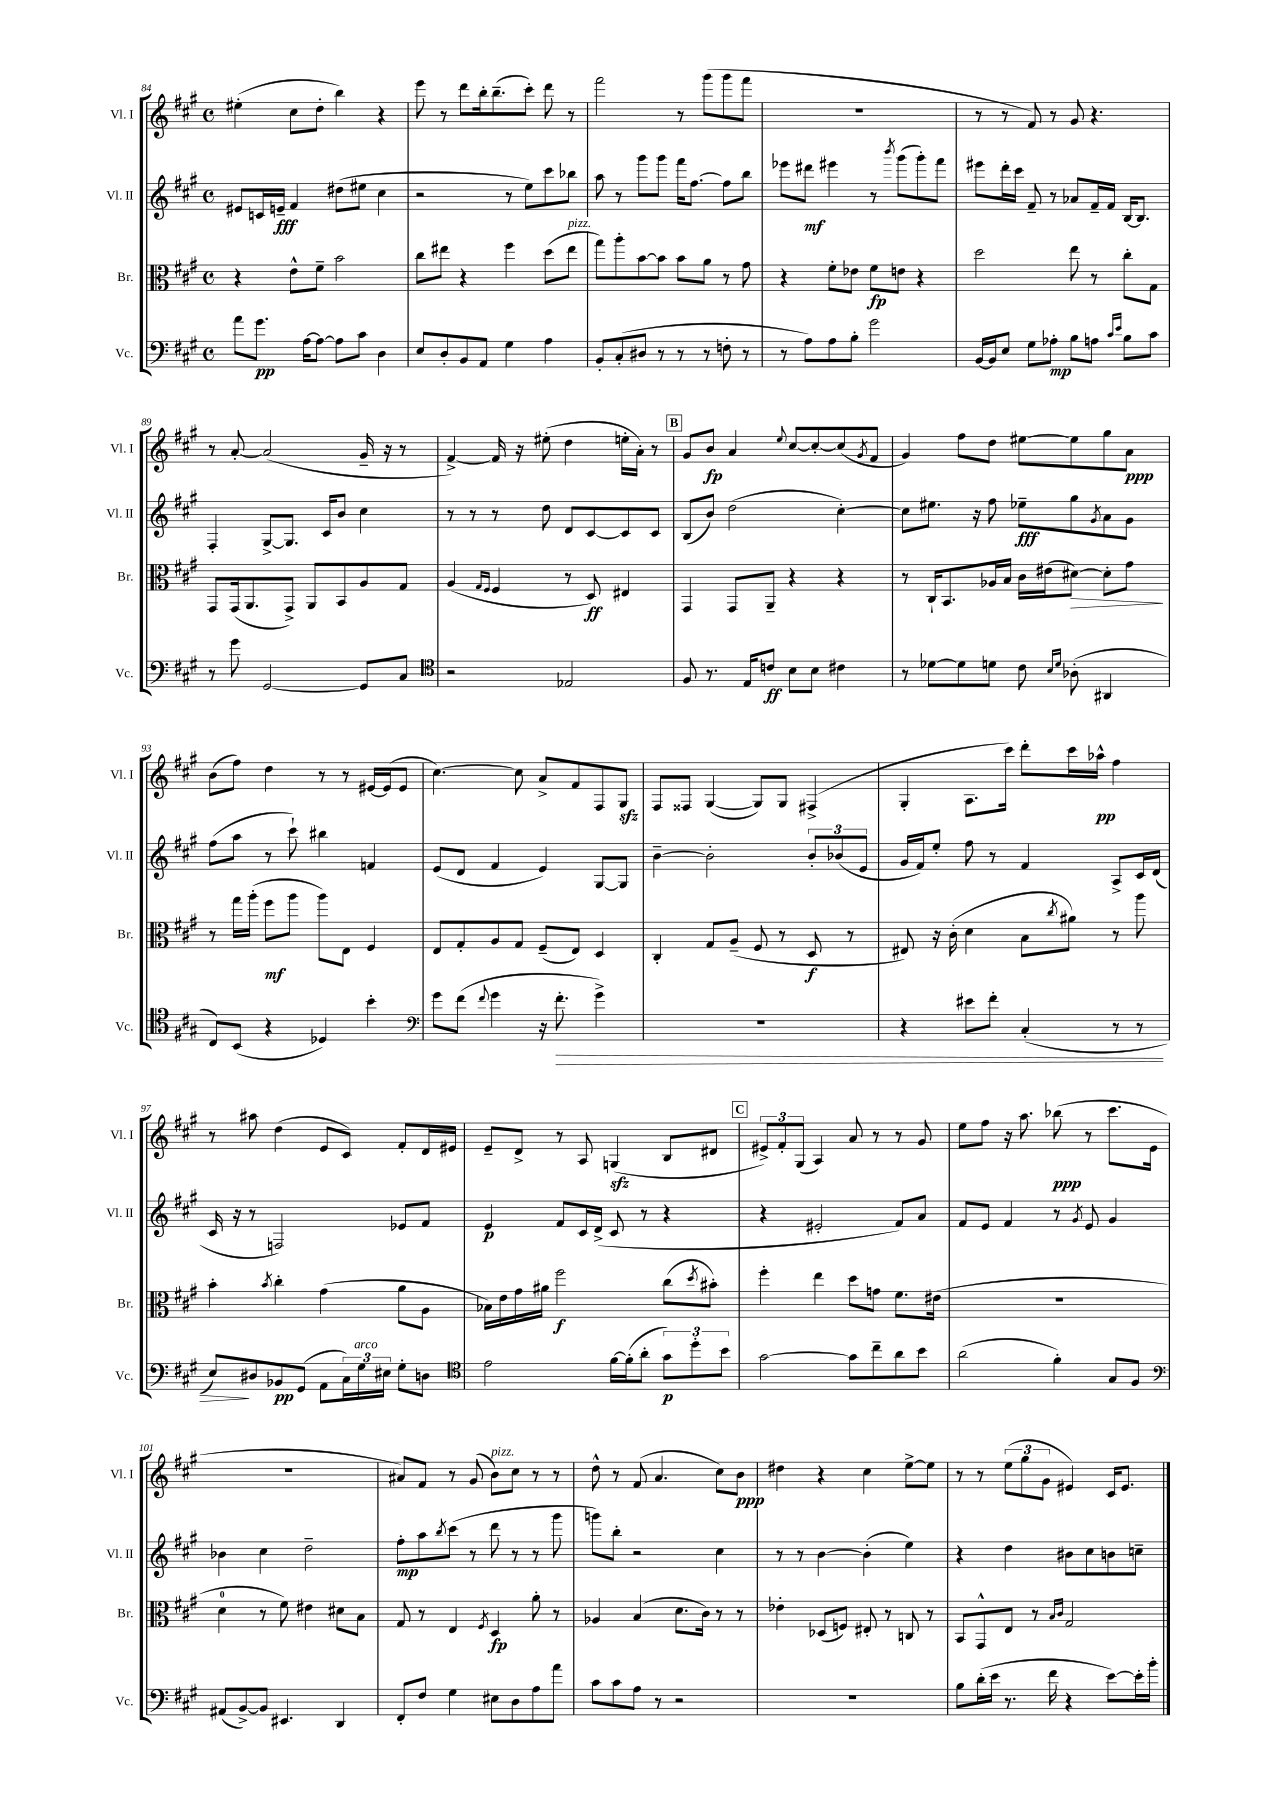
<<
\new StaffGroup <<
\new Staff = "s0" \with { instrumentName = "Vl. I" shortInstrumentName = "Vl. I" } {
    \clef treble \key a \major \defaultTimeSignature \time 4/4
    eis''4-.( cis''8 d''8-. b''4) r4 |
    e'''8 r8 d'''8 b''16-. b''8.--( cis'''8-.) d'''8 r8 |
    fis'''2 r8 gis'''8( gis'''8 fis'''8 |
    R1 |
    r8 r8 fis'8) r8 gis'8 r4. |
    r8 a'8~-. a'2( gis'16-- r16 r8 |
    fis'4~->) fis'16 r16 eis''8-.( d''4 e''16-. a'16-.) r8 |
    \mark \markup { \box "B" } gis'8 b'8\fp a'4 \appoggiatura { e''8 } cis''8~ cis''8~-. cis''8( \acciaccatura { gis'8 } fis'8 |
    gis'4) fis''8 d''8 eis''8~ eis''8 gis''8 a'8\ppp |
    b'8( fis''8) d''4 r8 r8 eis'16~ eis'16( eis'8 |
    cis''4.~) cis''8 a'8-> fis'8 fis8 gis8\sfz |
    fis8 fisis8 gis4~( gis8) gis8 fis4->( |
    gis4-. a8. cis'''16) d'''8-. cis'''16 aes''16-^\pp fis''4 |
    r8 ais''8 d''4( e'8 cis'8) fis'8-. d'16 eis'16 |
    e'8-- d'8-> r8 a8 g4\sfz( b8 dis'8 |
    \mark \markup { \box "C" } \tuplet 3/2 { eis'8->) fis'8-. gis8( } a4) a'8 r8 r8 gis'8 |
    e''8 fis''8 r16 a''8. bes''8\ppp( r8 cis'''8. e'16 |
    R1 |
    ais'8) fis'8 r8 gis'8( b'8^\markup { \italic "pizz." }) cis''8 r8 r8 |
    d''8-^ r8 fis'8( a'4. cis''8) b'8\ppp |
    dis''4 r4 cis''4 e''8~-> e''8 |
    r8 r8 \tuplet 3/2 { e''8( gis''8 gis'8 } eis'4) cis'16 eis'8. \bar "|." |
}
\new Staff = "s1" \with { instrumentName = "Vl. II" shortInstrumentName = "Vl. II" } {
    \clef treble \key a \major \defaultTimeSignature \time 4/4
    eis'8 c'16 e'16--\fff fis'4 dis''8( eis''8 cis''4 |
    r2 r8 e''8) cis'''8 bes''8 |
    a''8 r8 gis'''8 gis'''8 fis'''16 fis''8.~ fis''8 b''8 |
    ees'''8 dis'''8\mf eis'''4 r8 \acciaccatura { b'''8 } gis'''8( gis'''8-.) fis'''8 |
    eis'''8 d'''16-. cis'''16 fis'8-- r8 aes'8 fis'16-- fis'16 b16~ b8. |
    fis4-. gis8~-> gis8. cis'16 b'8 cis''4 |
    r8 r8 r8 d''8 d'8 cis'8~ cis'8 cis'8 |
    \mark \markup { \box "B" } b8( b'8) d''2( cis''4~-.) |
    cis''8 eis''8. r16 fis''8 ees''8--\fff gis''8 \acciaccatura { gis'8 } a'8 gis'8 |
    fis''8( a''8 r8 cis'''8-!) bis''4 f'4 |
    e'8( d'8 fis'4 e'4) gis8~ gis8 |
    b'4~-- b'2-. \tuplet 3/2 { b'8-. bes'8( e'8 } |
    gis'16 fis'16) e''8-. fis''8 r8 fis'4 a8-> cis'16 d'16( |
    cis'16 r16 r8 f2) ees'8 fis'8 |
    e'4\p fis'8 cis'16 d'16->( cis'8 r8 r4 |
    \mark \markup { \box "C" } r4 eis'2-. fis'8) a'8 |
    fis'8 e'8 fis'4 r8 \acciaccatura { gis'8 } e'8 gis'4 |
    bes'4 cis''4 d''2-- |
    fis''8-.\mp a''8 \acciaccatura { b''8 } cis'''8( r8 d'''8 r8 r8 gis'''8 |
    g'''8) b''8-. r2 cis''4 |
    r8 r8 b'4~ b'4-.( e''4) |
    r4 d''4 bis'8 cis''8 b'8 c''8-- \bar "|." |
}
\new Staff = "s2" \with { instrumentName = "Br." shortInstrumentName = "Br." } {
    \clef alto \key a \major \defaultTimeSignature \time 4/4
    r4 e'8-^ fis'8-- b'2 |
    cis''8 eis''8 r4 fis''4 d''8( eis''8^\markup { \italic "pizz." } |
    gis''8) a''8-. b'8~ b'8 b'8 a'8 r8 gis'8 |
    r4 fis'8-. ees'8 fis'8\fp e'8 r4 |
    d''2 e''8 r8 cis''8-. gis8 |
    gis,8 gis,16( a,8. gis,8->) a,8 b,8 a8 gis8 |
    a4( \grace { gis16 fis16 } fis4 r8 d8\ff) eis4 |
    \mark \markup { \box "B" } gis,4 gis,8 a,8-- r4 r4 |
    r8 cis16-! b,8. aes16 b16 cis'16 eis'16( dis'8~\>) dis'8-. gis'8\! |
    r8 gis''16 a''16-.( fis''8\mf a''8 a''8) e8 fis4 |
    e8 gis8-. a8 gis8 fis8--( e8) d4 |
    cis4-. gis8 a8--( fis8 r8 d8\f r8 |
    eis8) r16 cis'16-.( d'4 b8 \acciaccatura { cis''8 } ais'8) r8 a''8 |
    b'4-. \acciaccatura { b'8 } cis''4-. gis'4( a'8 a8 |
    bes16) e'16 gis'16 ais'16 fis''2\f cis''8( \acciaccatura { d''8 } bis'8-.) |
    \mark \markup { \box "C" } fis''4-. e''4 d''8 g'8 fis'8. eis'16( |
    R1 |
    d'4-0 r8 fis'8) eis'4 dis'8 b8 |
    gis8 r8 e4 \acciaccatura { fis8 } d4\fp a'8-. r8 |
    aes4 b4( d'8. cis'16) r8 r8 |
    ees'4-. des8( f8) eis8-. r8 c8 r8 |
    b,8 gis,8-^ e8 r8 \grace { b16 cis'16 } gis2 \bar "|." |
}
\new Staff = "s3" \with { instrumentName = "Vc." shortInstrumentName = "Vc." } {
    \clef bass \key a \major \defaultTimeSignature \time 4/4
    a'8 gis'8.\pp a16~ a8~ a8 cis'8 d4 |
    e8 d8-. b,8 a,8 gis4 a4 |
    b,8-. cis8-.( dis8 r8 r8 r8 f8-. r8 |
    r8 a8) a8 b8-. gis'2 |
    b,16~ b,16 e8 gis8 aes8-.\mp b8 a8 \grace { cis'16 e'16 } b8 cis'8 |
    r8 gis'8 gis,2~ gis,8 cis8 |
    \clef tenor r2 ees2 |
    \mark \markup { \box "B" } fis8 r8. e16 c'8\ff b8 b8 cis'4 |
    r8 des'8~ des'8 d'8 cis'8 \grace { b16 d'16 } aes8-.( ais,4 |
    cis8) b,8( r4 des4) b'4-. |
    \clef bass gis'8 fis'8( \appoggiatura { fis'8 } gis'4 r16 fis'8.-.\> gis'4->) |
    R1 |
    r4 eis'8 fis'8-. cis4-.( r8 r8 |
    e8\!) dis8 bes,8\pp gis,8( a,8 \tuplet 3/2 { cis16) gis16^\markup { \italic "arco" } eis16 } gis8-. d8 |
    \clef tenor e'2 fis'16~ fis'16-.( a'8-. \tuplet 3/2 { gis'8\p) d''8-. b'8 } |
    \mark \markup { \box "C" } gis'2~ gis'8 cis''8-- a'8 b'8 |
    a'2( fis'4-.) gis8 fis8 |
    \clef bass ais,8( b,8~->) b,8 eis,4. d,4 |
    fis,8-. fis8 gis4 eis8 d8 a8 a'8 |
    cis'8 cis'8 a8 r8 r2 |
    R1 |
    b8 d'16-.( e'16 r8. fis'16 r4 e'8~) e'16-. b'16-. \bar "|." |
}
>>
>>
\layout { \context { \Score currentBarNumber = #84 } }
